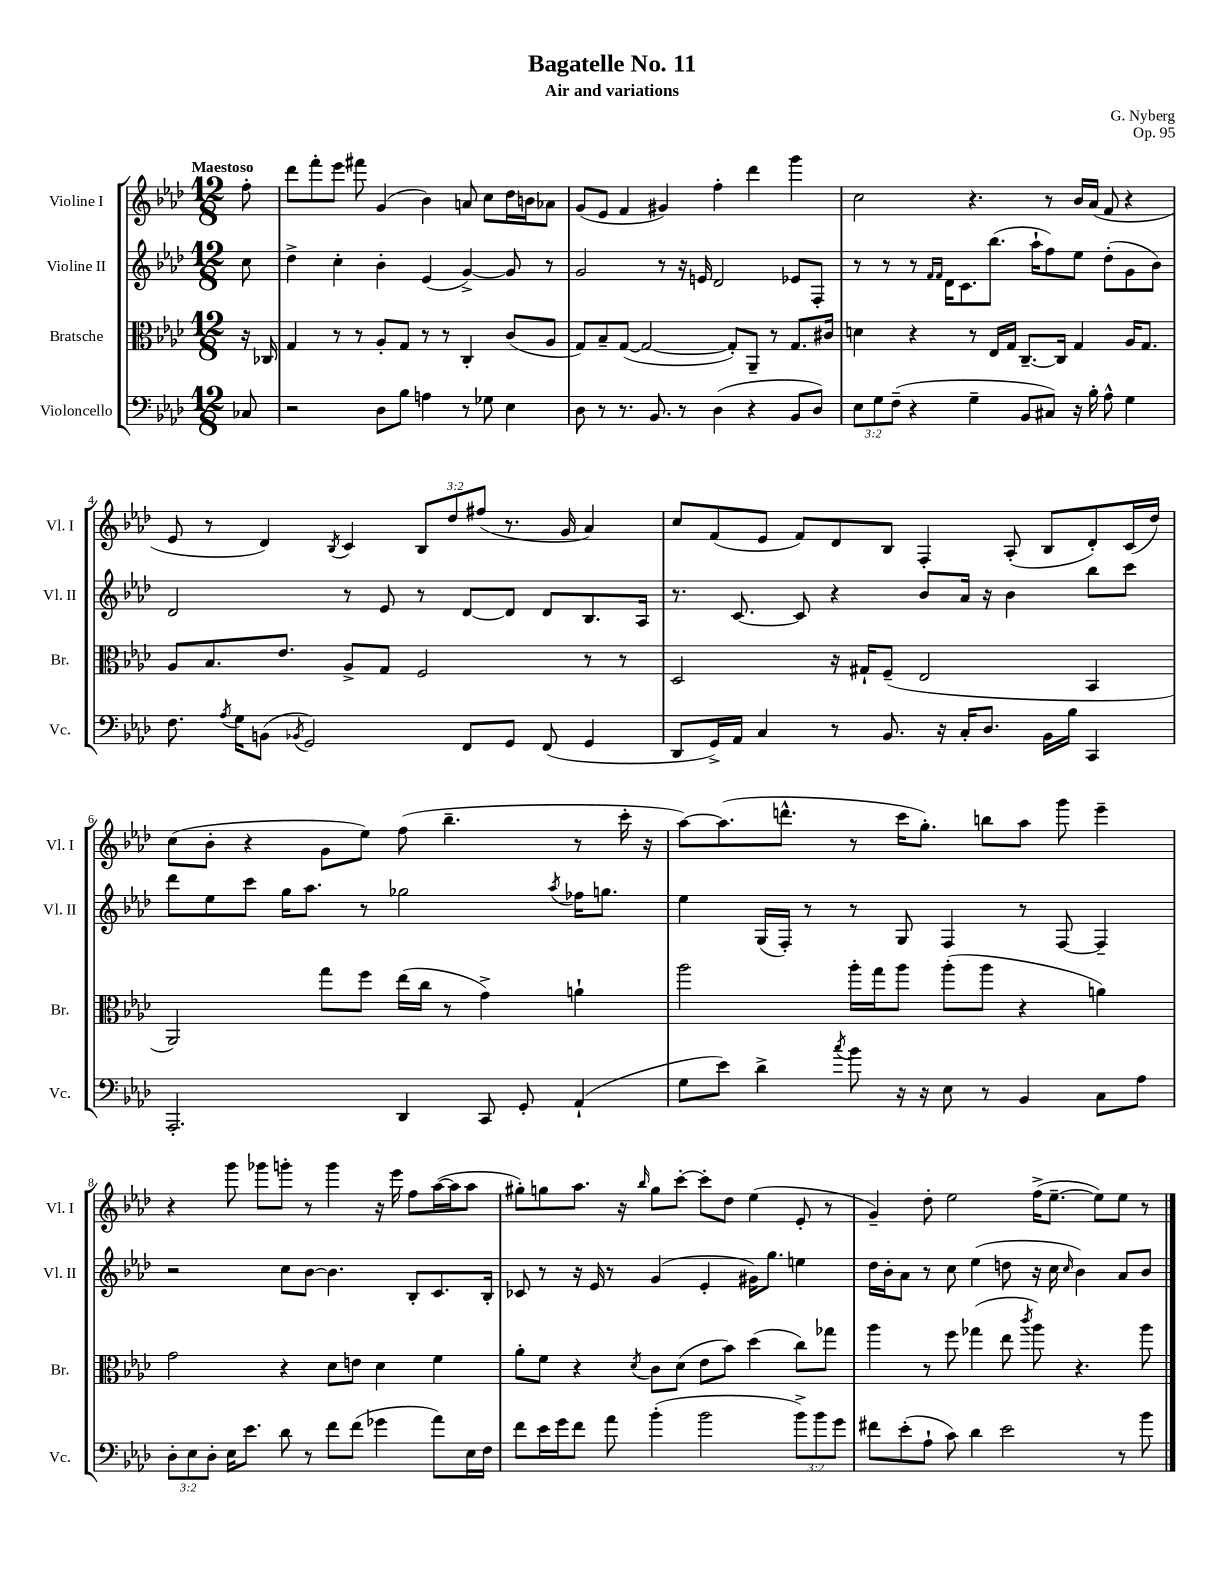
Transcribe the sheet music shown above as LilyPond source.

\header { title = "Bagatelle No. 11" composer = "G. Nyberg" subtitle = "Air and variations" opus = "Op. 95" }
<<
\new StaffGroup <<
\new Staff = "s0" \with { instrumentName = "Violine I" shortInstrumentName = "Vl. I" } {
    \clef treble \key aes \major \numericTimeSignature \time 12/8 \override Staff.TupletNumber.text = #tuplet-number::calc-fraction-text \partial 8 \tempo "Maestoso"
    \autoBeamOff f''8-. |
    des'''8[ f'''8-. ees'''8] fis'''8 g'4( bes'4) a'8 c''8[ des''16 b'16 aes'8] |
    g'8[( ees'8] f'4 gis'4) f''4-. des'''4 g'''4 |
    c''2 r4. r8 bes'16[ aes'16]( f'8 r4 |
    ees'8 r8 des'4) \acciaccatura { bes8 } c'4 \tuplet 3/2 { bes8[ des''8 fis''8]( } r8. g'16 aes'4) |
    c''8[ f'8( ees'8] f'8[) des'8 bes8] f4-. aes8-.( bes8[ des'8-.) c'16( des''16]) |
    c''8[( bes'8]-. r4 g'8[ ees''8]) f''8( bes''4.-- r8 c'''16-. r16 |
    aes''8[~) aes''8.( d'''8.]-^ r8 c'''16[ g''8.]-.) b''8[ aes''8] g'''8 ees'''4-- |
    r4 g'''8 ges'''8[ g'''8]-. r8 g'''4 r16 ees'''16 f''8[ aes''16~( aes''16 aes''8] |
    gis''8[-.) g''8 aes''8.] r16 \grace { bes''16 } g''8[ c'''8]~-. c'''8[-. des''8] ees''4( ees'8-. r8 |
    g'4--) des''8-. ees''2 f''16[->( ees''8.]~-- ees''8[) ees''8] r8 \bar "|." |
}
\new Staff = "s1" \with { instrumentName = "Violine II" shortInstrumentName = "Vl. II" } {
    \clef treble \key aes \major \numericTimeSignature \time 12/8 \partial 8
    \autoBeamOff c''8 |
    des''4-> c''4-. bes'4-. ees'4( g'4~->) g'8 r8 |
    g'2 r8 r16 e'16 des'2 ees'8[ f8]-. |
    r8 r8 r8 \grace { f'16[ f'16] } des'16[ c'8. bes''8.]( aes''16[-! f''8) ees''8] des''8[-.( g'8 bes'8]) |
    des'2 r8 ees'8 r8 des'8[~ des'8] des'8[ bes8. aes16] |
    r8. c'8.~ c'8 r4 bes'8[ aes'16] r16 bes'4 bes''8[ c'''8] |
    des'''8[ ees''8 c'''8] g''16[ aes''8.] r8 ges''2 \acciaccatura { aes''8 } fes''16[ g''8.] |
    ees''4 g16[( f16]-.) r8 r8 g8 f4 r8 f8~ f4-- |
    r2 c''8[ bes'8]~ bes'4. bes8[-. c'8. bes16]-. |
    ces'8 r8 r16 ees'16 r8 g'4( ees'4-. gis'16[) g''8.] e''4 |
    des''16[ bes'16-. aes'8] r8 c''8 ees''4( d''8 r16 c''16 \grace { c''16 } bes'4) aes'8[ bes'8] \bar "|." |
}
\new Staff = "s2" \with { instrumentName = "Bratsche" shortInstrumentName = "Br." } {
    \clef alto \key aes \major \numericTimeSignature \time 12/8 \partial 8
    \autoBeamOff r16 ces16 |
    g4 r8 r8 aes8[-. g8] r8 r8 c4-. c'8[( aes8] |
    g8[) bes8-- g8]~( g2~ g8[-.) aes,8]-- r8 g8.[ cis'16] |
    d'4 r4 r8 ees16[ g16] c8.[~-- c16] g4 aes16[ g8.] |
    aes8[ bes8. ees'8.] aes8[-> g8] f2 r8 r8 |
    des2 r16 gis16[-! f8]--( ees2 bes,4 |
    aes,2) g''8[ f''8] ees''16[( c''16] r8 g'4->) a'4-! |
    aes''2 aes''16[-. g''16 aes''8] aes''8[-.( aes''8] r4 a'4) |
    g'2 r4 des'8[ e'8] des'4 f'4 |
    aes'8[-. f'8] r4 \acciaccatura { des'8 } c'8[ des'8]( ees'8[ bes'8]) des''4( c''8[) ges''8] |
    aes''4 r8 f''8 ges''4( ees''8 \acciaccatura { c'''8 } aes''8) r4. aes''8 \bar "|." |
}
\new Staff = "s3" \with { instrumentName = "Violoncello" shortInstrumentName = "Vc." } {
    \clef bass \key aes \major \numericTimeSignature \time 12/8 \override Staff.TupletNumber.text = #tuplet-number::calc-fraction-text \partial 8
    \autoBeamOff ces8 |
    r2 des8[ bes8] a4 r8 ges8 ees4 |
    des8 r8 r8. bes,8. r8 des4( r4 bes,8[ des8]) |
    \tuplet 3/2 { ees8[ g8 f8]--( } r4 g4-- bes,8[ cis8]) r16 bes16-. aes8-^ g4 |
    f8. \acciaccatura { aes8 } g16[ b,8]( \acciaccatura { bes,8 } g,2) f,8[ g,8] f,8( g,4 |
    des,8[ g,16->) aes,16] c4 r8 bes,8. r16 c16[-. des8.] bes,16[ bes16] c,4 |
    aes,,2.-. des,4 c,8 g,8-. aes,4-!( |
    g8[ ees'8]) des'4-> \acciaccatura { c''8 } bes'8 r16 r16 ees8 r8 bes,4 c8[ aes8] |
    \tuplet 3/2 { des8[-. ees8 des8]-. } ees16[ ees'8.] des'8 r8 f'8[ f'8]( ges'4 aes'8[) ees16 f16] |
    f'8[ ees'16 g'16 f'8] aes'8 bes'4-.( bes'2 \tuplet 3/2 { bes'8[->) bes'8 g'8] } |
    fis'8[ ees'8-.( aes8]-! c'8) des'4 ees'2 r8 bes'8 \bar "|." |
}
>>
>>
